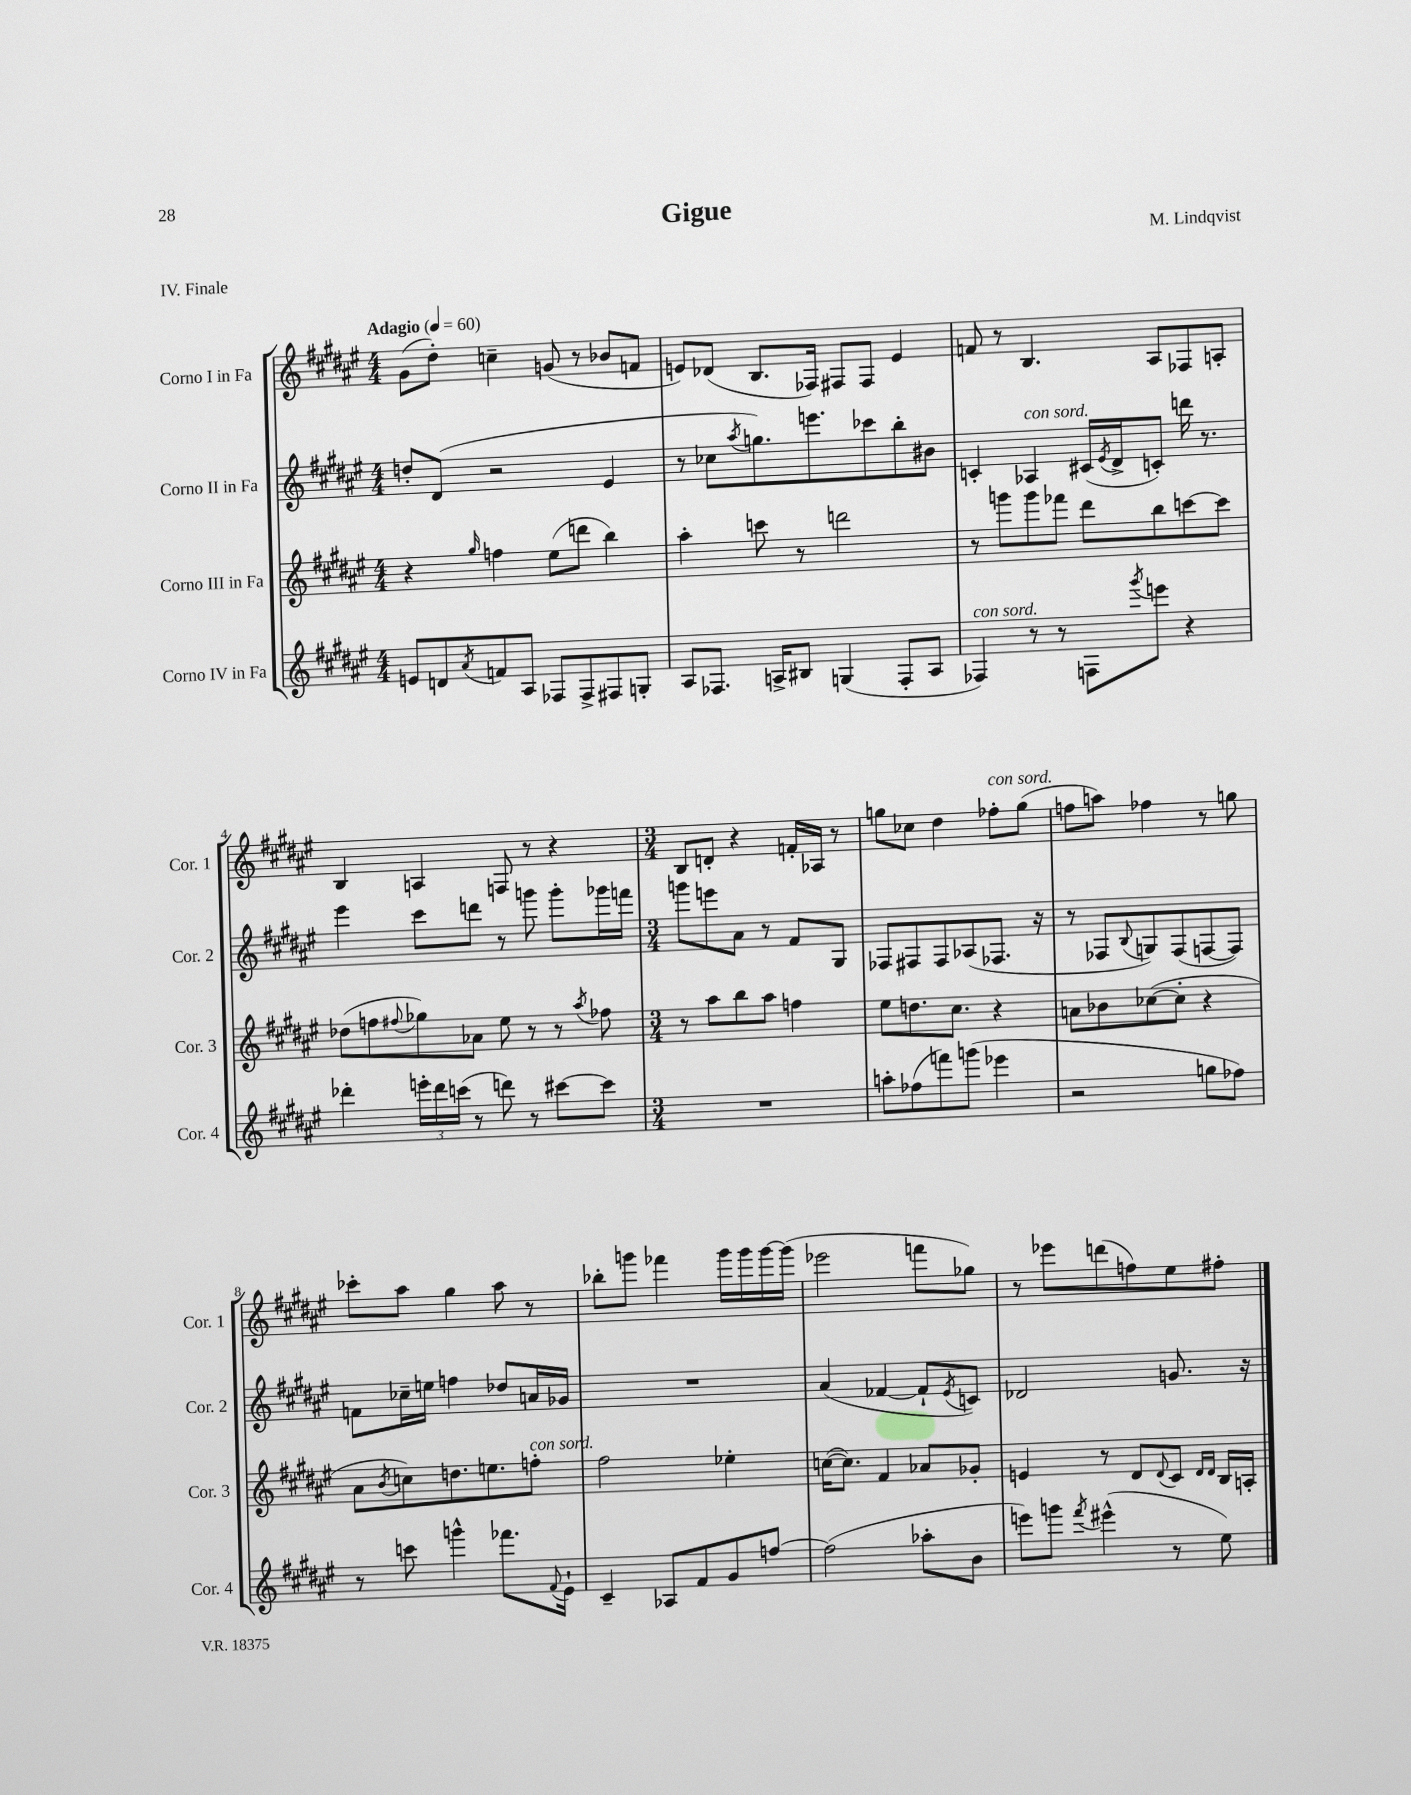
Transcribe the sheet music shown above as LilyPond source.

\header { title = "Gigue" composer = "M. Lindqvist" piece = "IV. Finale" }
<<
\new StaffGroup <<
\new Staff = "s0" \with { instrumentName = "Corno I in Fa" shortInstrumentName = "Cor. 1" } {
    \clef treble \key fis \major \numericTimeSignature \time 4/4 \tempo "Adagio" 4 = 60
    gis'8( dis''8-.) c''4-- g'8( r8 bes'8 f'8 |
    e'8) des'8( b8. fes16) fis8 fis8 e'4 |
    f'8 r8 b4. ais8 fes8 a8-. |
    b4 a4 f8 r8 r4 |
    \numericTimeSignature \time 3/4 b8 d'8-. r4 f'16-. aes16 r8 |
    g''8 ces''8 dis''4 fes''8-.^\markup { \italic "con sord." } g''8( |
    f''8 a''8) fes''4 r8 g''8 |
    ces'''8-. ais''8 gis''4 ais''8 r8 |
    bes''8-. g'''8 fes'''4 g'''16 g'''16 g'''16~ g'''16( |
    ees'''2 f'''8 ges''8) |
    r8 ees'''8 d'''8( f''8) eis''8 fis''8-. \bar "|." |
}
\new Staff = "s1" \with { instrumentName = "Corno II in Fa" shortInstrumentName = "Cor. 2" } {
    \clef treble \key fis \major \numericTimeSignature \time 4/4
    d''8-. dis'8( r2 eis'4 |
    r8 ces''8 \acciaccatura { ais''8 } g''8.) e'''8. ces'''8 b''8-. bis'8 |
    c'4-. aes4^\markup { \italic "con sord." } cis'16( \acciaccatura { eis'8 } dis'16-> c'8-.) d'''16 r8. |
    eis'''4 cis'''8 d'''8 r8 g'''8 g'''8-. ges'''16 f'''16 |
    \numericTimeSignature \time 3/4 g'''8 e'''8 ais'8 r8 fis'8 gis8 |
    fes8 fis8 fis8 aes8( fes8. r16 |
    r8 fes8 \appoggiatura { b8 } g8) fes8( f8~ f8) |
    f'8 ces''16-- e''16 f''4 des''8 a'16 ges'16 |
    R2. |
    ais'4( fes'4~ fes'8-! \acciaccatura { eis'8 } c'8) |
    des'2 g'8. r16 \bar "|." |
}
\new Staff = "s2" \with { instrumentName = "Corno III in Fa" shortInstrumentName = "Cor. 3" } {
    \clef treble \key fis \major \numericTimeSignature \time 4/4
    r4 \grace { gis''16 } f''4 eis''8( d'''8 b''4) |
    ais''4-. c'''8 r8 d'''2 |
    r8 g'''8 g'''8 fes'''8 dis'''8 b''8 c'''8~ c'''8 |
    des''8( f''8 \appoggiatura { fis''8 } ges''8) aes'8 eis''8 r8 r8 \acciaccatura { ais''8 } fes''8 |
    \numericTimeSignature \time 3/4 r8 ais''8 b''8 ais''8 f''4 |
    eis''8 d''8. cis''8. r4 |
    a'8 bes'8 ces''8~( ces''8-. r4 |
    ais'8 \acciaccatura { b'8 } c''8) d''8. e''8. f''8-.^\markup { \italic "con sord." } |
    fis''2 ees''4-. |
    c''16~( c''8.) fis'4 aes'8 ges'8-. |
    e'4 r8 dis'8 \appoggiatura { dis'8 } cis'8 \grace { dis'16 dis'16 } b16 a16-. \bar "|." |
}
\new Staff = "s3" \with { instrumentName = "Corno IV in Fa" shortInstrumentName = "Cor. 4" } {
    \clef treble \key fis \major \numericTimeSignature \time 4/4
    e'8 d'8 \acciaccatura { ais'8 } f'8 ais8 fes8 fes8-> fis8 g8-. |
    ais8 fes8. a16-> bis8 g4( fes8-. a8 |
    fes4^\markup { \italic "con sord." }) r8 r8 f8 \acciaccatura { gis'''8 } e'''8 r4 |
    des'''4-. \tuplet 3/2 { e'''16-. des'''16 c'''16( } r8 d'''8) r8 cis'''8~ cis'''8 |
    \numericTimeSignature \time 3/4 R2. |
    a''8-. fes''8( f'''8) g'''8( ees'''4 |
    r2 g''8 fes''8) |
    r8 c'''8 g'''4-^ fes'''8. \appoggiatura { fis'8 } eis'16-! |
    cis'4-- aes8 fis'8 gis'8 f''8~ |
    f''2( aes''8-. b'8 |
    e'''8) g'''8 \acciaccatura { fis'''8 } eis'''4-^( r8 eis''8) \bar "|." |
}
>>
>>
